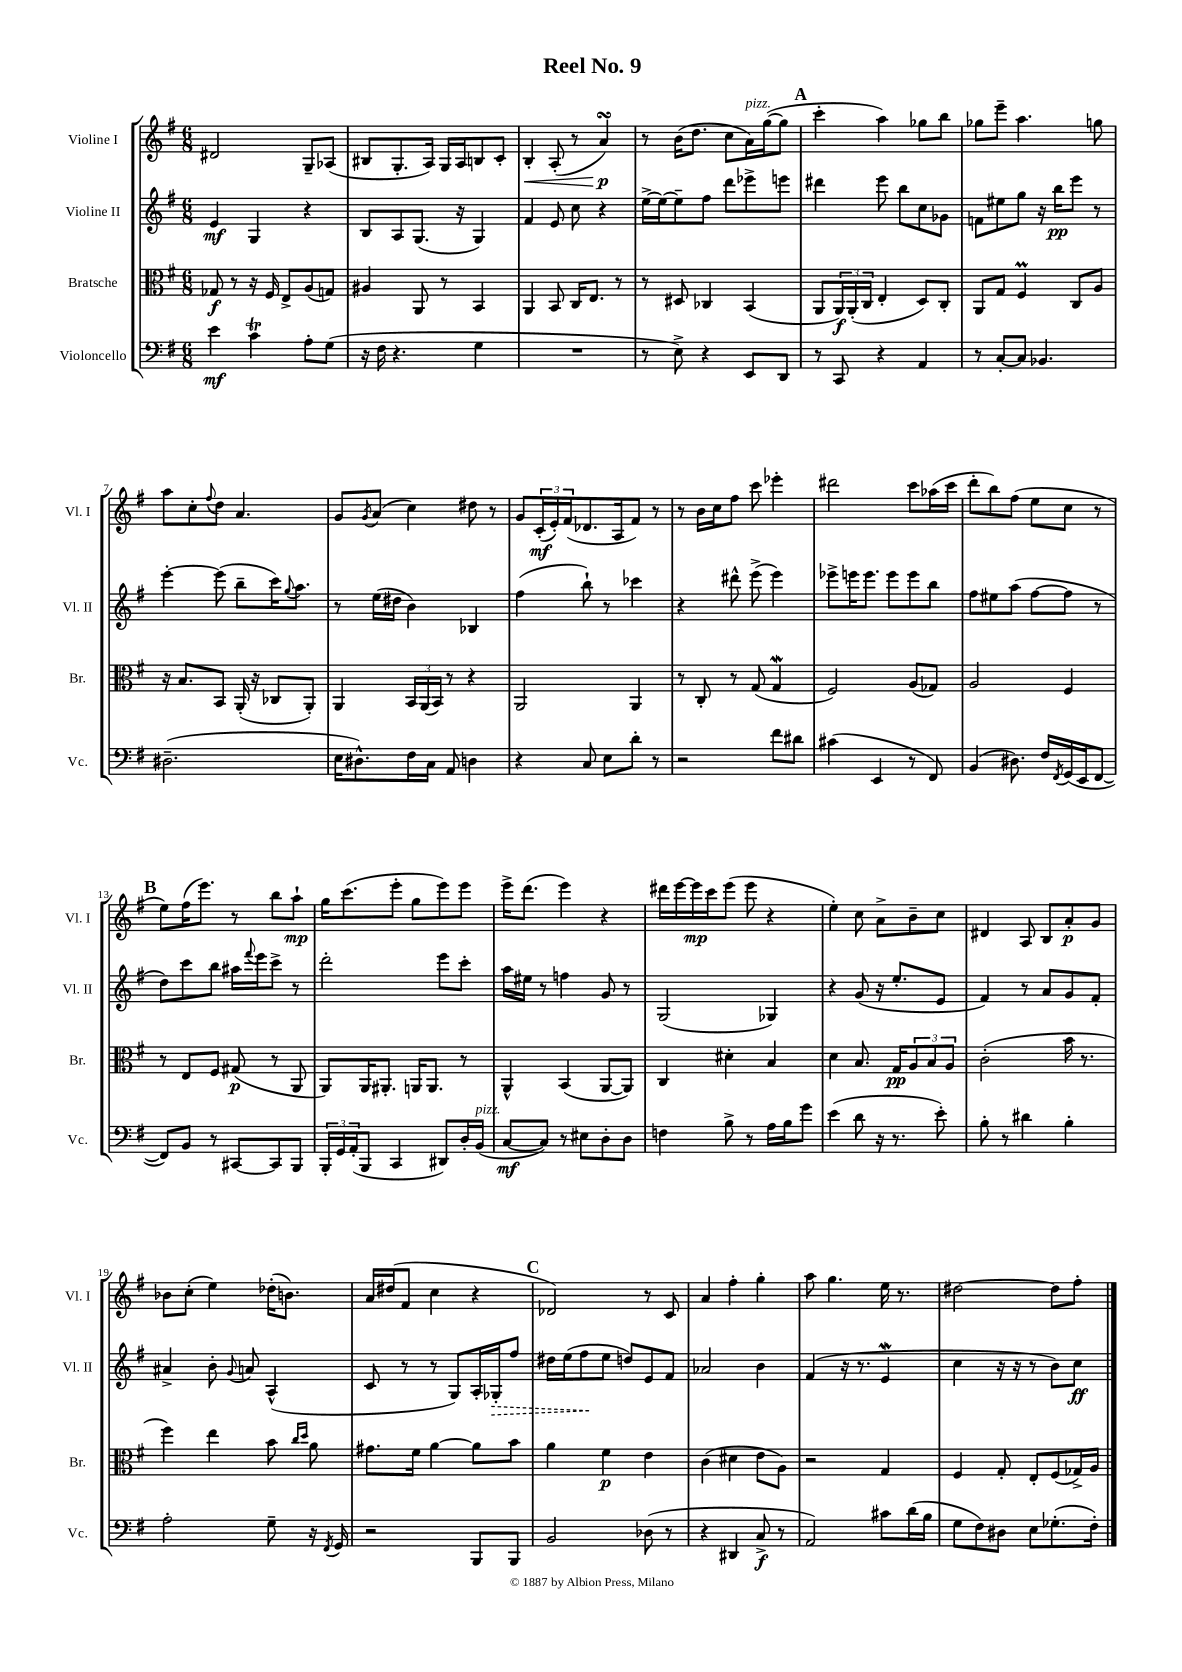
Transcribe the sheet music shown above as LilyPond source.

\header { title = "Reel No. 9" }
<<
\new StaffGroup <<
\new Staff = "s0" \with { instrumentName = "Violine I" shortInstrumentName = "Vl. I" } {
    \clef treble \key g \major \numericTimeSignature \time 6/8
    dis'2 g8-- aes8( |
    bis8 g8.-. a16) g16 a16 b8 c'8-. |
    b4-.\< a8-.( r8 a'4\turn\p\!) |
    r8 b'16( d''8. c''8 a'16^\markup { \italic "pizz." }) g''16~( g''8 |
    \mark \markup { \bold "A" } c'''4-. a''4) ges''8 b''8 |
    ges''8 e'''8-- a''4. g''8 |
    a''8 c''8-. \appoggiatura { fis''8 } d''8 a'4. |
    g'8 \acciaccatura { g'8 } a'8( c''4) dis''8 r8 |
    g'8 \tuplet 3/2 { c'16-.\mf( e'16-.) fis'16( } des'8. a16 fis'8) r8 |
    r8 b'16 c''16 fis''8 c'''8 ees'''4-. |
    dis'''2 c'''8 aes''16( c'''16 |
    d'''8-. b''8) fis''8( e''8 c''8 r8 |
    \mark \markup { \bold "B" } e''8) fis''16( e'''8.) r8 b''8 a''8-!\mp |
    g''16 c'''8.( e'''8-. g''8 e'''8) e'''8 |
    e'''16-> d'''8.( e'''4) r4 |
    dis'''16 e'''16~ e'''16\mp c'''16 e'''8( e'''8 r4 |
    e''4-.) c''8 a'8-> b'8-- c''8 |
    dis'4 a8 b8 a'8-.\p g'8 |
    bes'8 c''8-.( e''4) des''16-.( b'8.) |
    a'16 dis''16( fis'8 c''4 r4 |
    \mark \markup { \bold "C" } des'2) r8 c'8 |
    a'4 fis''4-. g''4-. |
    a''8 g''4. e''16 r8. |
    dis''2~ dis''8 fis''8-. \bar "|." |
}
\new Staff = "s1" \with { instrumentName = "Violine II" shortInstrumentName = "Vl. II" } {
    \clef treble \key g \major \numericTimeSignature \time 6/8
    e'4\mf g4 r4 |
    b8 a8 g8.( r16 g4) |
    fis'4 e'8 c''8 r4 |
    e''16~-> e''16~ e''8-- fis''8 d'''8 ees'''8-> e'''8 |
    \mark \markup { \bold "A" } dis'''4 e'''8 b''8 c''8 ges'8 |
    f'8 eis''8 g''8 r16 b''16\pp e'''8 r8 |
    e'''4~-. e'''8( b''8-- c'''16) \appoggiatura { g''8 } a''8. |
    r8 e''16( dis''16 b'4) bes4 |
    fis''4( b''8-!) r8 ces'''4 |
    r4 dis'''8-^ e'''8->( e'''4) |
    ees'''8-> e'''16 e'''8. e'''8 e'''8 b''8 |
    fis''8 eis''8 a''8( fis''8~ fis''8 r8 |
    \mark \markup { \bold "B" } d''8) c'''8 b''8 ais''16 \appoggiatura { fis'''8 } e'''16 c'''8-> r8 |
    d'''2-. e'''8 c'''8-. |
    a''16 eis''16 r8 f''4 g'8 r8 |
    g2( ges4) |
    r4 g'8( r16 e''8.-. e'8 |
    fis'4) r8 a'8 g'8 fis'8-. |
    ais'4-> b'8-. \appoggiatura { g'8 } a'8 a4-^( |
    c'8 r8 r8 g8) a16-. \once \override Hairpin.style = #'dashed-line ges16-.\> fis''8 |
    \mark \markup { \bold "C" } dis''16 e''16( fis''8\! e''8 d''8) e'8 fis'8 |
    aes'2 b'4 |
    fis'4( r16 r8. e'4\mordent |
    c''4 r16 r16 r8 b'8) c''8\ff \bar "|." |
}
\new Staff = "s2" \with { instrumentName = "Bratsche" shortInstrumentName = "Br." } {
    \clef alto \key g \major \numericTimeSignature \time 6/8
    ges8\f r8 r16 fis16 e8-> a8( g8) |
    ais4 a,8 r8 b,4 |
    a,4 b,8 c16 e8. r8 |
    r8 dis8 ces4 b,4( |
    \mark \markup { \bold "A" } a,8 \tuplet 3/2 { a,16\f) a,16-.( c16 } e4-. d8) c8-. |
    a,8 g8 fis4\prall c8 a8 |
    r16 b8. b,8 a,16-.( r16 ces8 a,8-.) |
    a,4 \tuplet 3/2 { b,16 a,16( b,16) } r8 r4 |
    a,2 a,4 |
    r8 c8-. r8 g8( g4\mordent |
    fis2) a8( ges8) |
    a2 fis4 |
    \mark \markup { \bold "B" } r8 e8 fis8 gis8\p( r8 a,8 |
    a,8) a,16 ais,8.-. a,16 a,8. r8 |
    a,4-^ b,4( a,8~ a,8) |
    c4 dis'4-. b4 |
    d'4 b8. g16\pp \tuplet 3/2 { a8 b8 a8 } |
    c'2-.( b'16 r8. |
    fis''4) e''4 b'8 \grace { c''16 d''16 } a'8 |
    gis'8. fis'16 a'4~ a'8 b'8 |
    \mark \markup { \bold "C" } a'4 fis'4\p e'4 |
    c'4( dis'4 e'8 a8) |
    r2 g4 |
    fis4 g8-. e8-. fis8( ges16->) a16 \bar "|." |
}
\new Staff = "s3" \with { instrumentName = "Violoncello" shortInstrumentName = "Vc." } {
    \clef bass \key g \major \numericTimeSignature \time 6/8
    e'4\mf c'4\trill a8-. g8( |
    r16 fis16 r4. g4 |
    R2. |
    r8 e8->) r4 e,8 d,8 |
    \mark \markup { \bold "A" } r8 c,8 r4 a,4 |
    r8 c8~-. c8 bes,4. |
    dis2.--( |
    e16 dis8.-^) fis16 c16 a,8 d4 |
    r4 c8 e8 d'8-. r8 |
    r2 fis'8 dis'8 |
    cis'4( e,4 r8 fis,8) |
    b,4( dis8.) fis16 \acciaccatura { fis,8 } g,16( e,16 fis,8~ |
    \mark \markup { \bold "B" } fis,8) b,8 r8 cis,8~ cis,8 b,,8 |
    \tuplet 3/2 { b,,16-. g,16 a,16-.( } b,,8 c,4 dis,8) d16-. b,16^\markup { \italic "pizz." }( |
    c8~\mf c8) r8 eis8 d8-. d8 |
    f4 b8-> r8 a16 b16 g'8 |
    e'4( d'8 r16 r8. e'8-.) |
    b8-. r8 dis'4 b4-. |
    a2-. g8-- r16 \acciaccatura { fis,8 } g,16 |
    r2 b,,8 b,,8 |
    \mark \markup { \bold "C" } b,2 des8( r8 |
    r4 dis,4 c8->\f r8 |
    a,2) cis'8 d'16( b16 |
    g8 fis8) dis8 e8 ges8.-.( fis16-.) \bar "|." |
}
>>
>>
